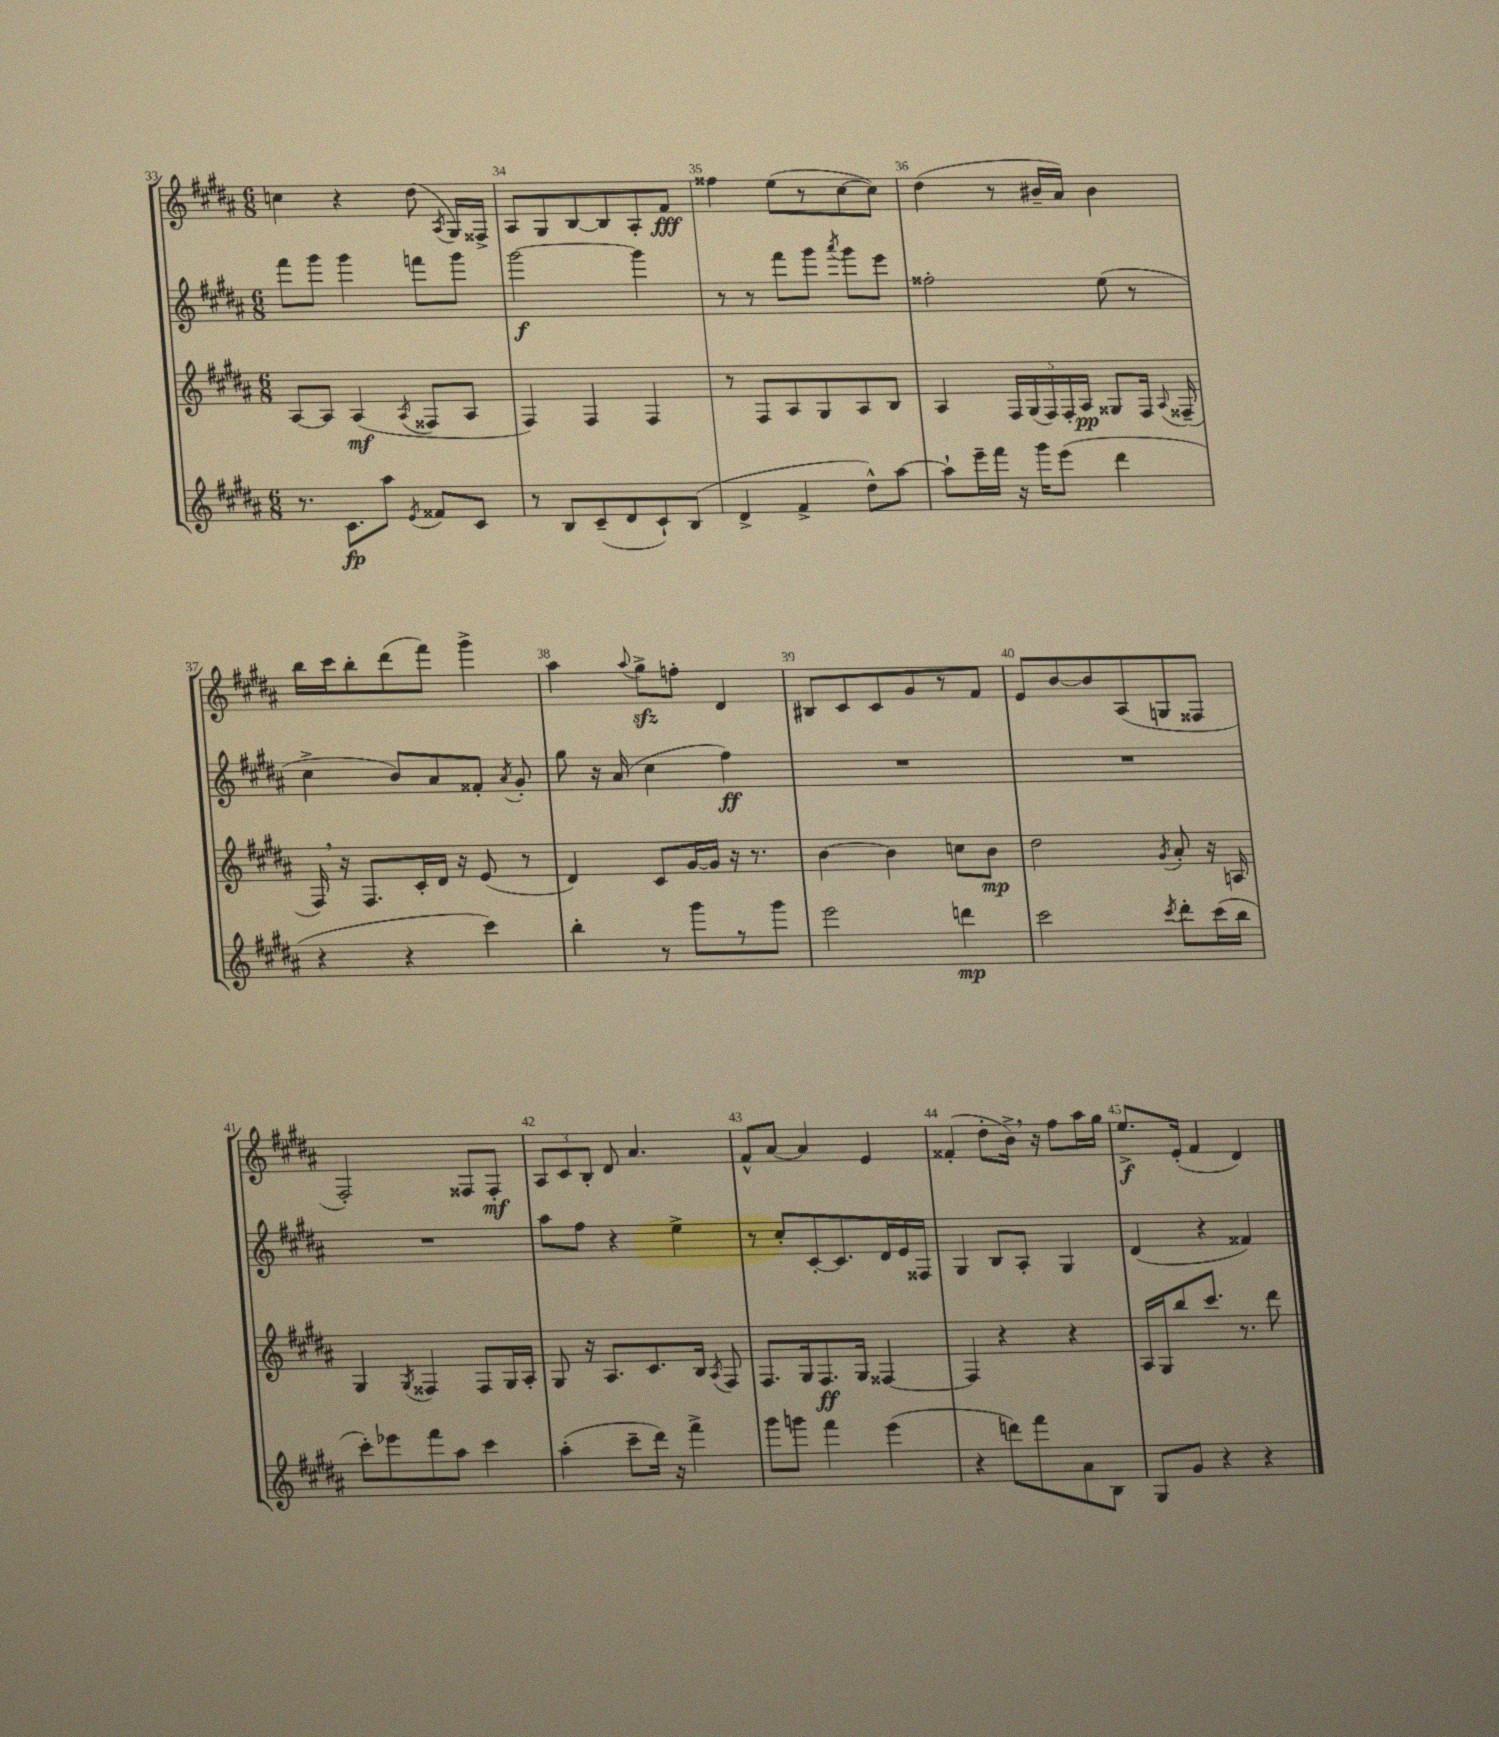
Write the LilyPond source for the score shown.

<<
\new StaffGroup <<
\new Staff = "s0" {
    \clef treble \key b \major \numericTimeSignature \time 6/8
    \autoBeamOff c''4 r4 dis''8( \acciaccatura { ais8 } gis16[) fisis16]-> |
    ais8[ gis8 b8~ b8 ais8-. fis'8]\fff |
    fisis''4 e''8[( r8 cis''8~ cis''8]) |
    dis''4( r8 bis'16[-- ais'16]) bis'4 |
    b''16[ cis'''16 b''8-. dis'''8( fis'''8]) gis'''4-> |
    ais''4 \appoggiatura { ais''8 } gis''8[->\sfz f''8]-. dis'4 |
    bis8[ cis'8 cis'8 gis'8 r8 fis'8] |
    e'8[ b'8~ b'8 ais8( g8 fisis8] |
    fis2-.) fisis8[ fisis8]-.\mf |
    \tuplet 3/2 { ais8[ cis'8 b8]-. } dis'8 ais'4. |
    fis'8[-^ ais'8]~ ais'4 e'4 |
    fisis'4-.( dis''8[-. b'16]->) \breathe r16 fis''8[ ais''16 gis''16] |
    e''8.[->\f e'16]-.( fis'4 dis'4) \bar "|." |
}
\new Staff = "s1" {
    \clef treble \key b \major \numericTimeSignature \time 6/8
    \autoBeamOff fis'''8[ gis'''8] gis'''4 f'''8[ gis'''8] |
    gis'''2~\f gis'''4 |
    r8 r8 fis'''8[ gis'''8] \acciaccatura { ais'''8 } gis'''8[ e'''8] |
    fisis''2-. e''8( r8 |
    cis''4-> b'8[) ais'8 fisis'8]-. \acciaccatura { ais'8 } gis'8-. |
    gis''8 r16 ais'16( cis''4 fis''4\ff) |
    R2. |
    R2. |
    R2. |
    ais''8[ fis''8] r4 e''4-> |
    r8 cis''8[-. cis'8~-. cis'8. dis'16 e'16 fisis16] |
    gis4 b8[ ais8]-. gis4 |
    dis'4( r4 fisis'4) \bar "|." |
}
\new Staff = "s2" {
    \clef treble \key b \major \numericTimeSignature \time 6/8
    \autoBeamOff ais8[~ ais8] ais4\mf( \acciaccatura { ais8 } fisis8[ ais8] |
    fis4) fis4 fis4 |
    r8 fis8[ ais8 gis8 ais8 b8] |
    ais4 \tuplet 5/4 { fis16[ gis16( fis16) fis16-. ais16]\pp } gisis8[ fis16] \appoggiatura { ais8 } fisis16--( |
    fis16) \breathe r16 fis8.[ cis'16-. dis'16] r16 e'8( r8 |
    dis'4) cis'8[ gis'16~ gis'16] r16 r8. |
    b'4~ b'4 c''8[ b'8]\mp |
    dis''2 \acciaccatura { gis'8 } ais'8-. r16 a16 |
    gis4 \acciaccatura { gis8 } fisis4 fisis8[ gis16 ais16]-. |
    gis8 r16 ais8.[ cis'8. b16] \acciaccatura { ais8 } fis8 |
    fis8.[ gis16 fis8.\ff gis16] fisis4~ |
    fisis4 r4 r4 |
    ais16[ gis16 b''8 cis'''8.] r8. dis'''8 \bar "|." |
}
\new Staff = "s3" {
    \clef treble \key b \major \numericTimeSignature \time 6/8
    \autoBeamOff r8. cis'8.[\fp ais''8] \acciaccatura { e'8 } fisis'8[ cis'8] |
    r8 b8[ cis'8--( dis'8 cis'8-!) b8]( |
    dis'4-> fis'4-> dis''8[-^) ais''8]~ |
    ais''8[-! e'''16-- fis'''16] r16 gis'''16[ e'''8]( dis'''4 |
    r4 r4 cis'''4) |
    b''4-. r8 gis'''8[ r8 gis'''8] |
    e'''2 d'''4\mp |
    cis'''2 \acciaccatura { cis'''8 } dis'''8[-. cis'''16( b''16] |
    cis'''8[-.) ees'''8 fis'''8 ais''8] cis'''4 |
    ais''4-.( cis'''8[-- dis'''16]) r16 fis'''4-> |
    gis'''8[ g'''8] fis'''4 e'''4( |
    r4 d'''8[) fis'''8 ais'8 b8] |
    gis8[ gis'8] r4 r4 \bar "|." |
}
>>
>>
\layout { \context { \Score currentBarNumber = #33 \override BarNumber.break-visibility = ##(#f #t #t) barNumberVisibility = #all-bar-numbers-visible } }
